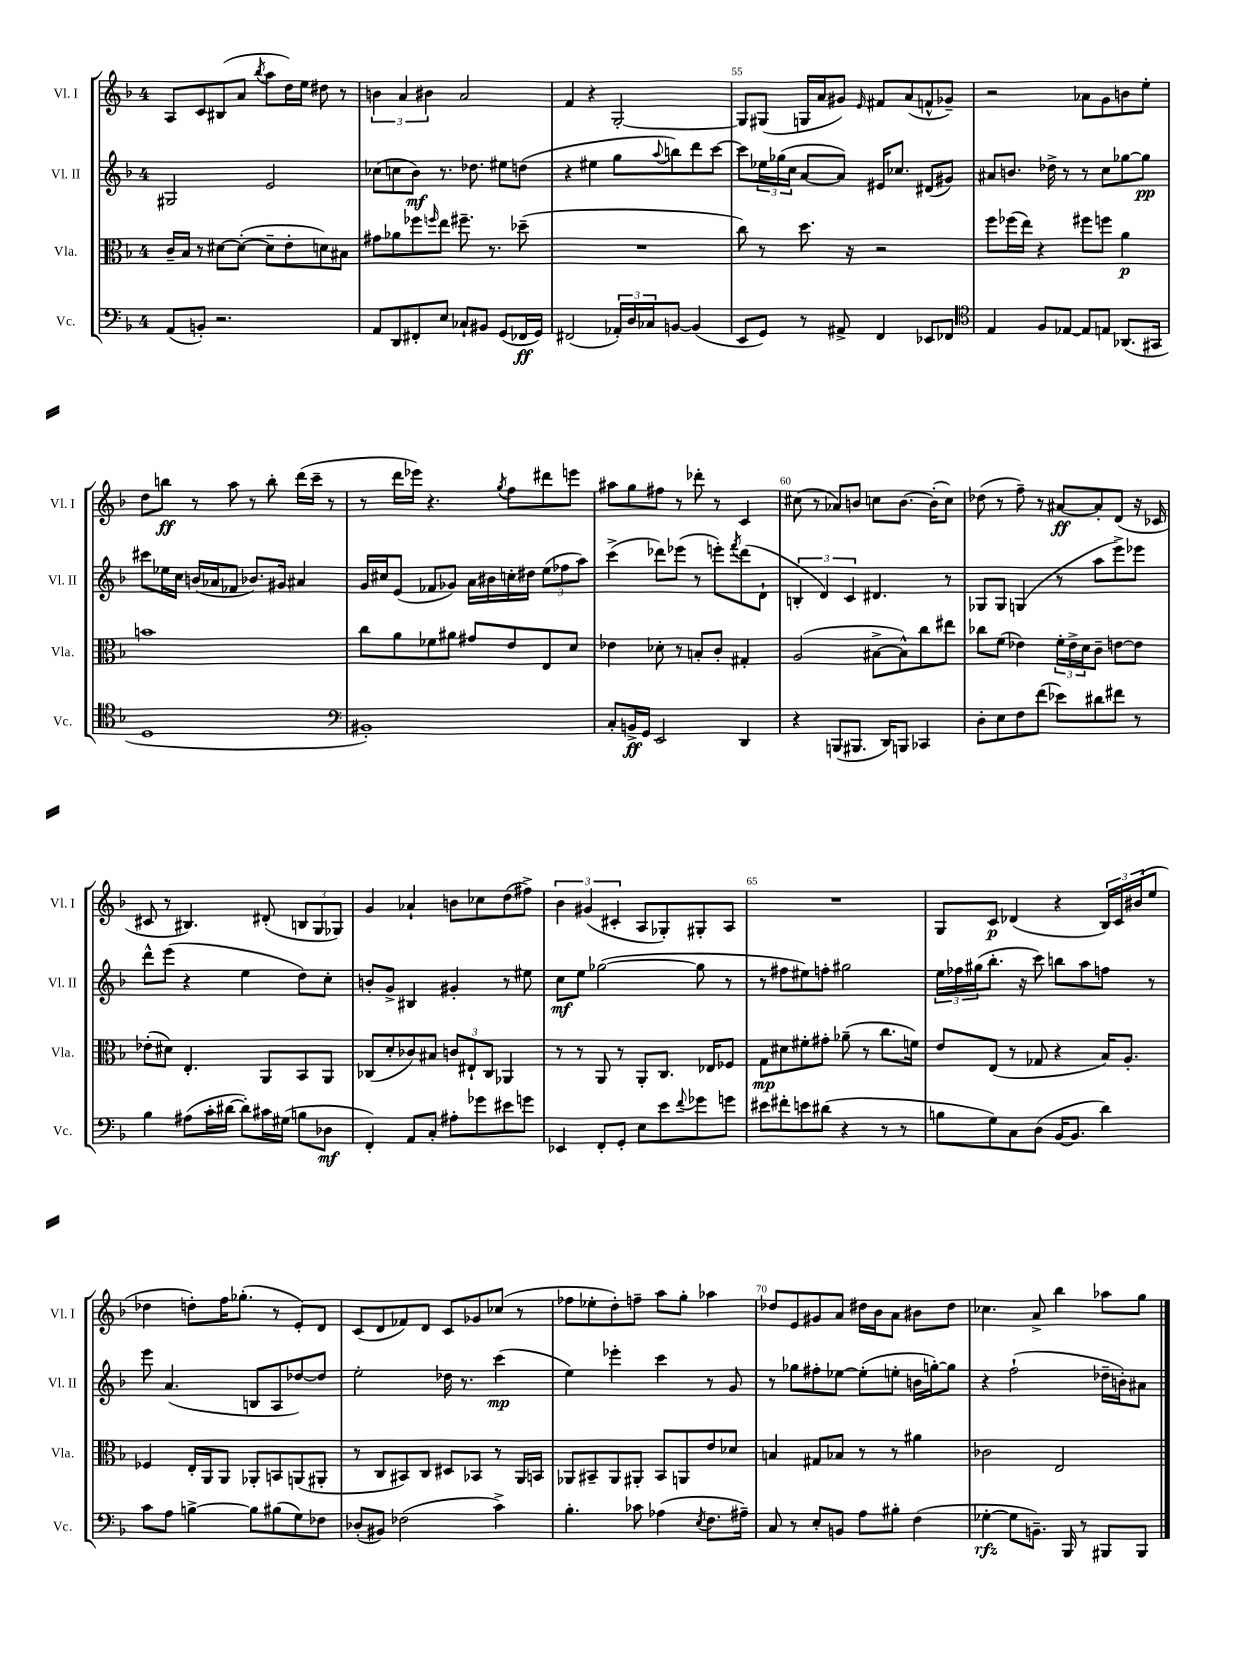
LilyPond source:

<<
\new StaffGroup <<
\new Staff = "s0" \with { instrumentName = "Vl. I" shortInstrumentName = "Vl. I" } {
    \clef treble \key f \major \once \override Staff.TimeSignature.style = #'single-digit \time 4/4
    a8 c'8 bis8( a'8 \acciaccatura { bes''8 } a''8 d''16) e''16 dis''8 r8 |
    \tuplet 3/2 { b'4 a'4 bis'4 } a'2 |
    f'4 r4 g2~-. |
    g8 gis8( g16 a'16 gis'8) \grace { e'16 } fis'8 a'8( f'8-^ ges'8--) |
    r2 aes'8 g'8 b'8 e''8-. |
    d''8 b''8\ff r8 a''8 r8 b''8-. d'''16( c'''16-- r8 |
    r8 d'''16 ees'''16) r4. \acciaccatura { g''8 } f''8 dis'''8 e'''8 |
    ais''8 g''8 fis''8 r8 des'''8-. r8 c'4 |
    cis''8( r8 aes'8) b'8 c''8 b'8.~ b'16-.( c''8) |
    des''8( r8 f''8--) r8 ais'8~\ff ais'8-. d'8( r16 ces'16 |
    cis'8 r8 bis4.) dis'8-.( \tuplet 3/2 { b8 g8 ges8) } |
    g'4 aes'4-! b'8 ces''8 d''8( fis''8->) |
    \tuplet 3/2 { bes'4 gis'4( cis'4-. } a8 ges8-.) gis8-. a8 |
    R1 |
    g8 c'8\p des'4( r4 \tuplet 3/2 { bes16) c'16 bis'16( } e''8 |
    des''4 d''8-.) f''16 ges''8.-.( r8 e'8-.) d'8 |
    c'8( d'8 fes'8) d'8 c'8 ges'8 ces''8( r8 |
    fes''8 ees''8-. d''8-.) f''8-- a''8 g''8-. aes''4 |
    des''8 e'8 gis'8 a'8 dis''16 bes'16 a'8 bis'8 dis''8 |
    ces''4. a'8-> bes''4 aes''8 g''8 \bar "|." |
}
\new Staff = "s1" \with { instrumentName = "Vl. II" shortInstrumentName = "Vl. II" } {
    \clef treble \key f \major \once \override Staff.TimeSignature.style = #'single-digit \time 4/4
    gis2 e'2 |
    ces''8( c''8 bes'8\mf) r8. des''8. eis''8 d''8( |
    r4 eis''4 g''8 \appoggiatura { a''8 } b''8) d'''8 c'''8~ |
    c'''8 \tuplet 3/2 { ees''16 ges''16( c''16 } a'8~ a'8) eis'16 ces''8. dis'8( gis'8) |
    ais'8 b'8. des''16-> r8 r8 c''8 ges''8~ ges''8\pp |
    cis'''8 ees''16 c''16 b'16( aes'16 fes'8 bes'8.) gis'16 ais'4 |
    g'16 cis''16 e'8( fes'8 ges'8) a'16 bis'16 c''16-. dis''16 \tuplet 3/2 { e''8( fes''8 a''8) } |
    c'''4->( des'''8) ees'''8( r8 e'''8-.) \acciaccatura { f'''8 } des'''8( d'8-! |
    \tuplet 3/2 { b4-. d'4) c'4 } dis'4. r8 |
    ges8 ges8 g4( r8 a''8 e'''8->) ees'''8 |
    d'''8-^ e'''8( r4 e''4 d''8) c''8-. |
    b'8-. g'8-> bis4 gis'4-. r8 eis''8 |
    c''8\mf e''8 ges''2~( ges''8 r8 |
    r8 fis''8 eis''8) f''8-. gis''2 |
    \tuplet 3/2 { e''16 fes''16 gis''16( } bes''8.-. r16 c'''8) b''8 a''8 f''8 r8 |
    e'''8 a'4.( b8 a8 des''8~) des''8 |
    e''2-. des''16 r8. c'''4\mp( |
    e''4) ees'''4-. c'''4 r8 g'8 |
    r8 ges''8 fis''8-. ees''8~ ees''8-.( e''8-. b'16 g''16~-.) g''8 |
    r4 f''2-!( des''16-- b'16-.) ais'8 \bar "|." |
}
\new Staff = "s2" \with { instrumentName = "Vla." shortInstrumentName = "Vla." } {
    \clef alto \key f \major \once \override Staff.TimeSignature.style = #'single-digit \time 4/4
    c'16-- bes16 r8 dis'8~ dis'8~-.( dis'8-- e'8-. d'8) bis8 |
    gis'8 aes'8 fes''8 \grace { f''16 } e''8 fis''8.-- r8. des''8--( |
    R1 |
    c''8) r8 d''8. r16 r2 |
    f''8 fes''16( e''16) r4 fis''8 f''8 a'4\p |
    b'1 |
    c''8 a'8 fes'8 ais'8 gis'8 e'8 e8 d'8 |
    ees'4 des'8-. r8 b8-. c'8-. gis4-. |
    a2( bis8~-> bis8-^) c''8 eis''8 |
    ces''8 f'8( ees'4) \tuplet 3/2 { f'16-. ees'16-> d'16 } c'8-- e'8~ e'8 |
    ees'8-.( dis'8) e4.-. a,8 bes,8 a,8 |
    ces8( d'8-. ces'8) bis8 \tuplet 3/2 { c'8 eis8-! ces8 } aes,4 |
    r8 r8 a,8 r8 a,8-. c8. ees16 fes8 |
    g8\mp dis'8 fis'8-. gis'8-. aes'8--( r8 c''8. f'16) |
    e'8 e8( r8 ges8 r4 bes16) a8.-. |
    fes4 e16-. a,16 a,8 aes,8-. b,8 a,8( ais,8-. |
    r8 c8 bis,8) c8 dis8 bes,8 r8 a,16 b,16 |
    aes,8 bis,8-- aes,8 ais,8-. bis,8 a,8 e'8 des'8 |
    b4 gis8 bes8 r8 r8 ais'4 |
    ces'2 e2 \bar "|." |
}
\new Staff = "s3" \with { instrumentName = "Vc." shortInstrumentName = "Vc." } {
    \clef bass \key f \major \once \override Staff.TimeSignature.style = #'single-digit \time 4/4
    a,8( b,8-.) r2. |
    a,8 d,8 fis,8-. e8 ces8-! bis,8 g,8( fes,16\ff g,16) |
    fis,2( \tuplet 3/2 { aes,16-.) d16 ces16 } b,8~ b,4( |
    e,8 g,8) r8 ais,8-> f,4 ees,8 fes,8 |
    \clef tenor e4 f8 ees8~ ees8 e8 aes,8.( gis,16 |
    d1 |
    \clef bass bis,1-.) |
    c8-. b,16->\ff g,16 e,2 d,4 |
    r4 b,,8( bis,,8. d,16) b,,8 ces,4 |
    d8-. e8 f8 f'8( ees'8) dis'8 fis'8 r8 |
    bes4 ais8( c'16-. dis'16~ dis'8-.) cis'16 gis16( b8 des8\mf |
    f,4-.) a,8 c8-. ais8-. ges'8 eis'8 g'8 |
    ees,4 f,8-. g,8-. e8 e'8 \appoggiatura { f'8 } ges'8 g'8 |
    eis'8 fis'8-. e'8 dis'8( r4 r8 r8 |
    b8 g8) c8 d8( bes,16~ bes,8. d'4) |
    c'8 a8 b4~-> b8 bis8( g8) fes8 |
    des8-.( bis,8) fes2( c'4->) |
    bes4.-. ces'8 aes4( \acciaccatura { e8 } f8. ais16--) |
    c8 r8 e8-. b,8 a8 bis8-. f4( |
    ges4~-.\rfz ges8 b,8.--) bes,,16 r8 bis,,8 bis,,8 \bar "|." |
}
>>
>>
\layout { \context { \Score currentBarNumber = #52 \override BarNumber.break-visibility = ##(#f #t #t) barNumberVisibility = #(every-nth-bar-number-visible 5) } }
